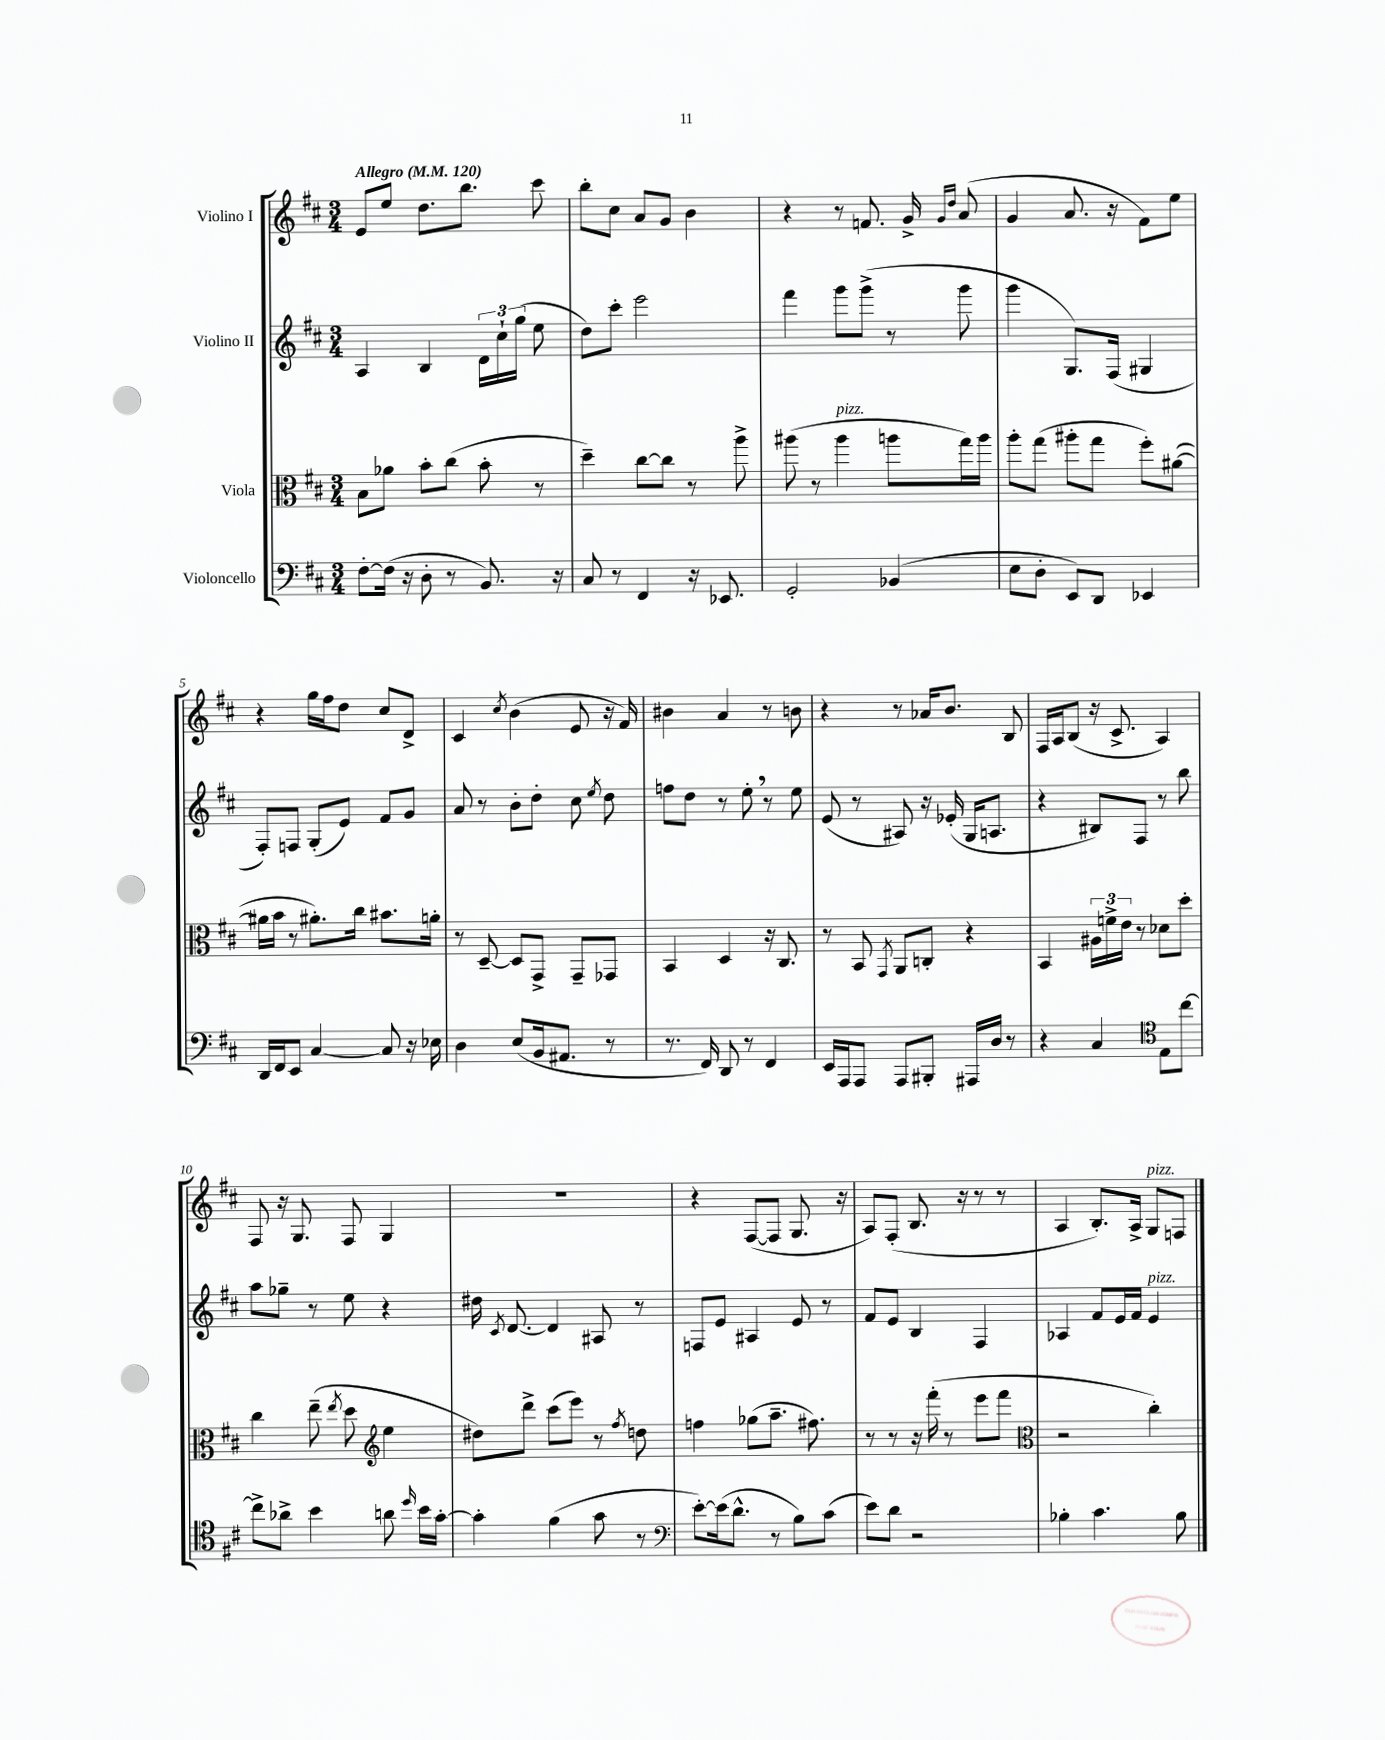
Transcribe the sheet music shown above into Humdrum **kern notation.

**kern	**kern	**kern	**kern
*part4	*part3	*part2	*part1
*staff4	*staff3	*staff2	*staff1
*I"Violoncello	*I"Viola	*I"Violino II	*I"Violino I
*clefF4	*clefC3	*clefG2	*clefG2
*k[f#c#]	*k[f#c#]	*k[f#c#]	*k[f#c#]
*M3/4	*M3/4	*M3/4	*M3/4
*MM120	*MM120	*MM120	*MM120
=1	=1	=1	=1
!	!	!	!LO:TX:a:B:t=Allegro
[8F#'\L	8B\L	4A/	8e/L
(16F#\Jk]	8a-X\J	.	8ee/J
16r	.	.	.
8D'\	8b'\L	4B/	8.dd\L
8r	(8cc#\J	.	.
.	.	.	8.bb\J
8.BB/)	8b'\	24d\LL	.
.	.	24cc#`\	.
.	.	(24gg\JJ	.
.	8r	8ee\	8ccc#\
16r	.	.	.
=2	=2	=2	=2
8C#/	4dd~\)	8dd\L)	8bb'\L
8r	.	8ccc#'\J	8cc#\J
4FF#/	[8cc#\L	2eee\	8a/L
.	8cc#\J]	.	8g/J
16r	8r	.	4b\
8.EE-X/	.	.	.
.	8aa^\	.	.
=3	=3	=3	=3
2GG'/	(8aa#X\	4fff#\	4r
.	8r	.	.
!	!LO:TX:a:i:t=pizz.	!	!
.	4aa#\	8ggg\L	8r
.	.	(8ggg^\J	8.fn/
(4BB-X/	8aan\L	8r	.
.	.	.	16g^/
.	.	.	16qqg/LL
.	.	.	16qqdd/JJ
.	16gg\L)	8ggg\	(8a/
.	16aa\JJ	.	.
=4	=4	=4	=4
8E\L	8aa'\L	4ggg\	4g/
8D'\J	(8gg\J	.	.
8EE/L)	8aa#X'\L	8.G/L)	8.a/
8DD/J	8gg\J	.	.
.	.	(16F#/Jk	16r
4EE-X/	8ff#'\L)	4G#X/	8f#\L)
.	([8a#X\J	.	8ee\J
!!LO:LB:g=z
=5	=5	=5	=5
16DD/LL	16a#X\LL]	8F#'/L)	4r
16FF#/J	16b\JJ	.	.
8EE/J	8r	8Fn/J	.
[4C#/	8.a#X'\L)	(8G'/L	16gg\LL
.	.	.	16ff#\J
.	.	8e/J)	8dd\J
.	16cc#\Jk	.	.
8C#/]	8.b#X\L	8f#/L	8cc#/L
16r	.	8g/J	8d^/J
16E-X\	16an'\Jk	.	.
=6	=6	=6	=6
4D\	8r	8a/	4c#/
.	[8D~/	8r	.
.	.	.	8qcc#/
(8E/L	8D/L]	8b'\L	(4b\
16BB/k	8GG^/J	8dd'\J	.
8.AA#X/J	.	.	.
.	8GG~/L	8cc#\	8e/
.	.	8qee/	.
8r	8GG-X/J	8dd\	16r
.	.	.	16f#/)
=7	=7	=7	=7
8.r	4BB/	8ffn\L	4b#X\
.	.	8dd\J	.
16FF#/)	.	.	.
8DD/	4D/	8r	4a/
8r	.	8ee',\	.
4FF#/	16r	8r	8r
.	8.C#/	.	.
.	.	8ee\	8bn\
=8	=8	=8	=8
16EE/LL	8r	(8e/	4r
16AAA/J	.	.	.
8AAA/J	8BB/	8r	.
.	8qGG/	.	.
8AAA/L	8AA/L	8A#X/)	8r
8BBB#X'/J	8Cn'/J	16r	16a-X/KL
.	.	(16e-X'/	8.b/J
16AAA#X/LL	4r	16G/KL	.
16D/JJ	.	8.An/J	.
8r	.	.	8B/
=9	=9	=9	=9
4r	4BB/	4r	16F#/LL
.	.	.	16A/J
.	.	.	(8B/J
4C#/	24A#X\LL	8B#X/L)	16r
.	24fn^\	.	.
.	.	.	8.c#^/
.	24e\JJ	.	.
.	8r	8F#/J	.
*clefC4	*	*	*
8E\L	8d-X\L	8r	4A/)
[8cc#\J	8dd'\J	8bb\	.
!!LO:LB:g=z
=10	=10	=10	=10
8cc#^\L]	4cc#\	8aa\L	8F#/
8a-X^\J	.	8gg-X~\J	16r
.	.	.	8.G/
4b\	(8ee~\	8r	.
.	8qee/	.	.
.	8dd\	8ee\	8F#/
*	*clefG2	*	*
8an\	4ee\	4r	4G/
16qqdd/	.	.	.
16b\LL	.	.	.
[16g'\JJ	.	.	.
=11	=11	=11	=11
4g'\]	8dd#X\L)	16dd#X\	2.r
.	.	8qc#/	.
.	.	[8.d/	.
.	8ddd^\J	.	.
(4f#\	(8ccc#\L	4d/]	.
.	8eee\J)	.	.
8g\	8r	8A#X/	.
.	8qff#/	.	.
8r	8ddn\	8r	.
=12	=12	=12	=12
*clefF4	*	*	*
[8e'\L)	4ffn\	8Fn/L	4r
(16e\k]	.	8e/J	.
8.d^^\J	.	.	.
.	(8gg-X\L	4A#X/	([8F#/L
8r	8.aa~\J	.	8F#/J]
8B\L)	.	8e/	8.G/
.	8.ff#X\)	.	.
(8c#\J	.	8r	.
.	.	.	16r
=13	=13	=13	=13
8e\L)	8r	8f#/L	8A/L)
8d\J	8r	8e/J	(8F#'/J
2r	16r	4B/	8.B/
.	(16fff#'\	.	.
.	8r	.	.
.	.	.	16r
.	8eee\L	4F#/	8r
.	8fff#\J	.	8r
=14	=14	=14	=14
*	*clefC3	*	*
4B-X'\	2r	4A-X/	4A/
4.c#\	.	8f#/L	8.B'/L)
.	.	16e/L	.
.	.	16f#/JJ	16A^/Jk
!	!	!	!LO:TX:a:i:t=pizz.
!	!	!LO:TX:a:i:t=pizz.	!
.	4cc#'\)	4e/	8G/L
8B-\	.	.	8Fn/J
==	==	==	==
*-	*-	*-	*-
